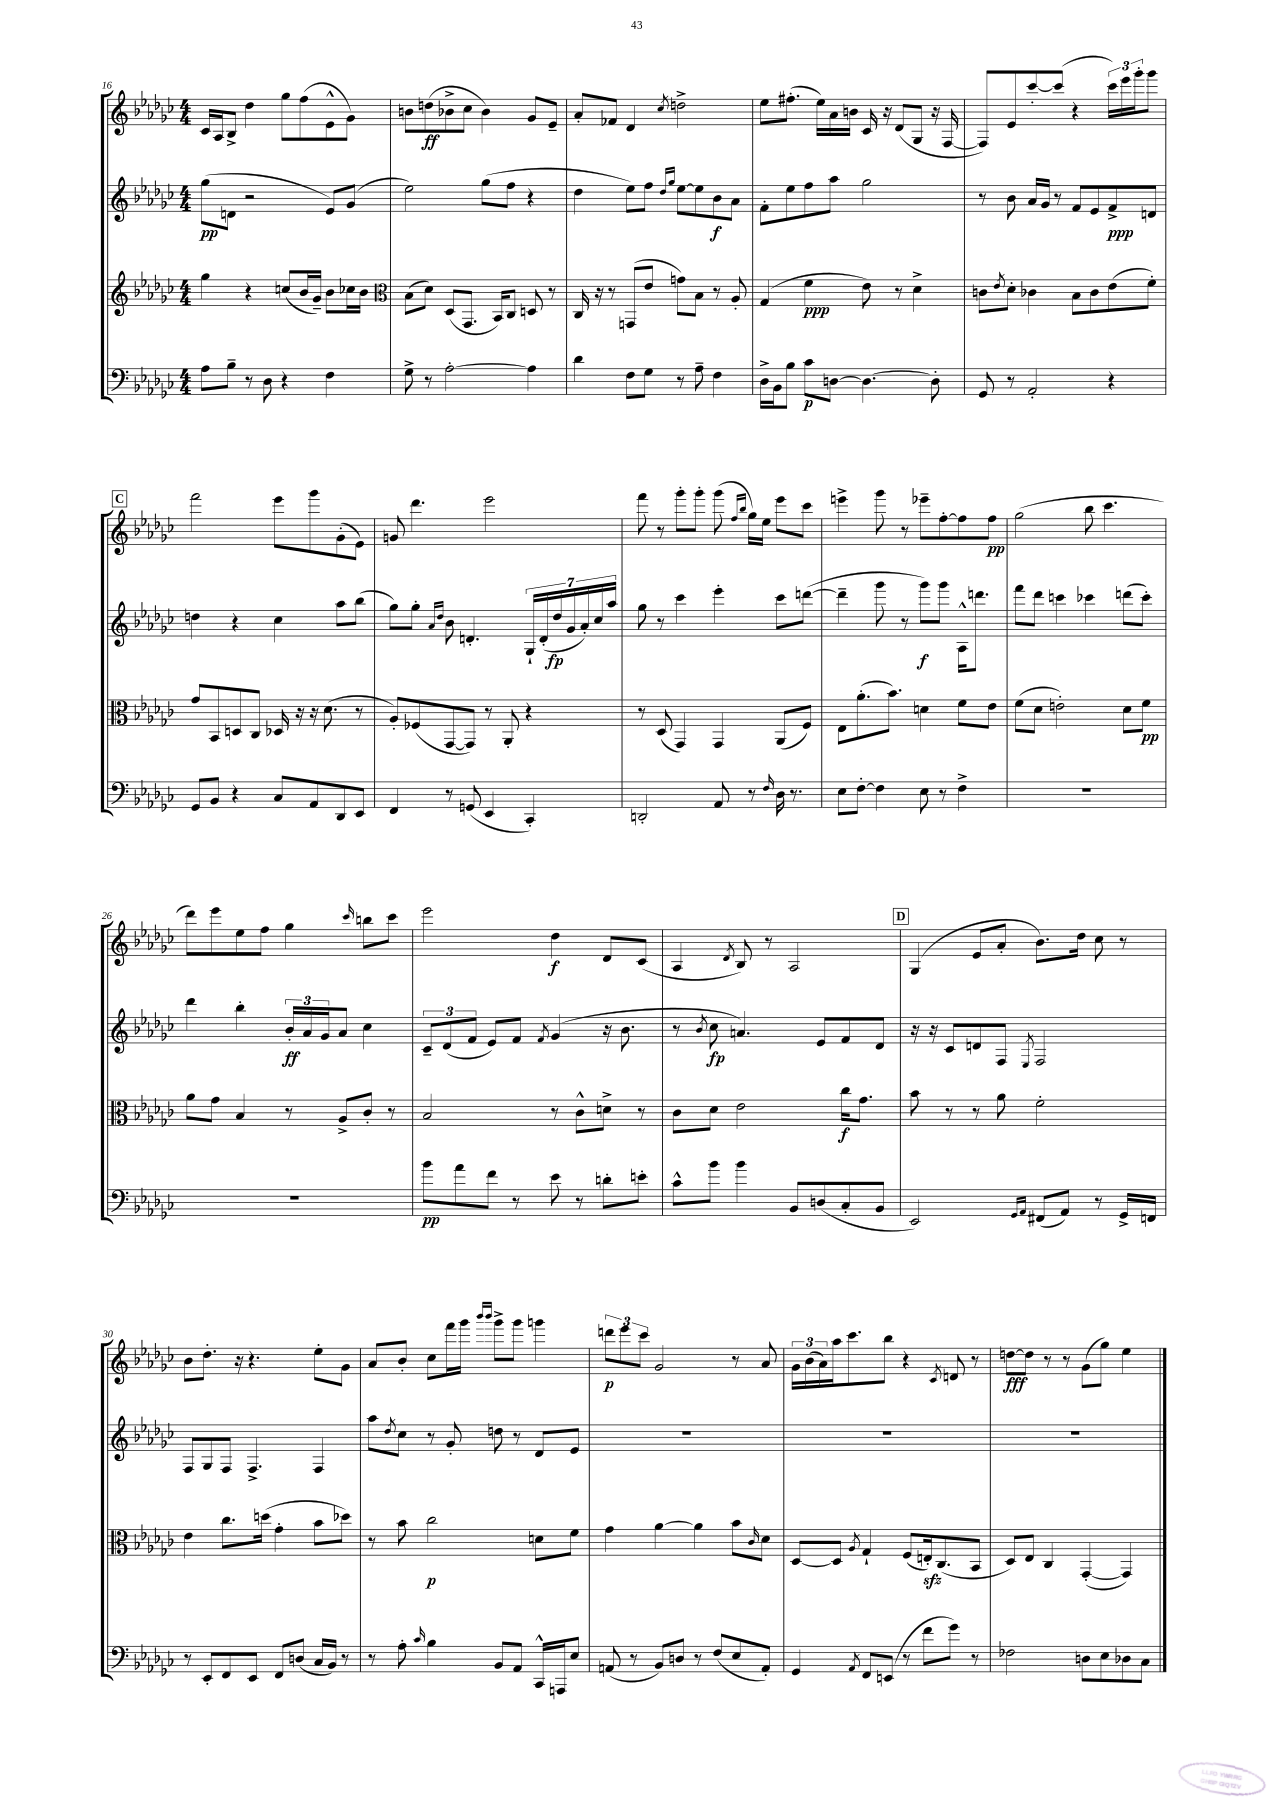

**kern	**dynam	**kern	**dynam	**kern	**dynam	**kern	**dynam
*part4	*part4	*part3	*part3	*part2	*part2	*part1	*part1
*staff4	*staff4	*staff3	*staff3	*staff2	*staff2	*staff1	*staff1
*clefF4	*	*clefG2	*	*clefG2	*	*clefG2	*
*k[b-e-a-d-g-c-]	*	*k[b-e-a-d-g-c-]	*	*k[b-e-a-d-g-c-]	*	*k[b-e-a-d-g-c-]	*
*M4/4	*	*M4/4	*	*M4/4	*	*M4/4	*
=16	=16	=16	=16	=16	=16	=16	=16
8A-\L	.	4gg-\	.	(8gg-\L	pp	16c-/LL	.
.	.	.	.	.	.	16A-/J	.
8B-~\J	.	.	.	8dn\J	.	8B-^/J	.
8r	.	4r	.	2r	.	4dd-\	.
8D-\	.	.	.	.	.	.	.
4r	.	(8ccn/L	.	.	.	8gg-\L	.
.	.	16b-/L	.	.	.	(8ff\	.
.	.	16g-~/JJ)	.	.	.	.	.
4F\	.	8b-\L	.	8e-/L)	.	8e-^^\	.
.	.	16cc-X\L	.	(8g-/J	.	8g-\J)	.
.	.	16b-\JJ	.	.	.	.	.
=17	=17	=17	=17	=17	=17	=17	=17
*	*	*clefC3	*	*	*	*	*
8G-^\	.	(8B-\L	.	2ee-\)	.	8bn\L	.
8r	.	8d-\J)	.	.	.	(8ddn\	ff
[2A-'\	.	(8D-/L	.	.	.	8b-X^\	.
.	.	8.GG-/J	.	.	.	8cc-\J	.
.	.	.	.	(8gg-\L	.	4b-\)	.
.	.	16BB-/KL)	.	.	.	.	.
.	.	8C-/J	.	8ff\J	.	.	.
4A-\]	.	8Dn/	.	4r	.	8g-/L	.
.	.	8r	.	.	.	8e-~/J	.
=18	=18	=18	=18	=18	=18	=18	=18
4d-\	.	16C-/	.	4dd-\	.	8a-'/L	.
.	.	16r	.	.	.	.	.
.	.	8r	.	.	.	8f-X/J	.
8F\L	.	(8GGn/L	.	8ee-\L)	.	4d-/	.
8G-\J	.	8e-/J	.	8ff\J	.	.	.
.	.	.	.	16qqdd-/LL	.	.	.
.	.	.	.	16qqgg-/JJ	.	8qcc-/	.
8r	.	8gn\L)	.	[8ee-\L	.	2ddn^\	.
8A-~\	.	8B-\J	.	8ee-\]	.	.	.
4F\	.	8r	.	8b-\	f	.	.
.	.	8A-'/	.	8a-\J	.	.	.
=19	=19	=19	=19	=19	=19	=19	=19
16D-^\LL	.	(4G-/	.	8f'\L	.	8ee-\L	.
16BB-\J	.	.	.	.	.	.	.
8B-\J	.	.	.	8ee-\	.	(8.ff#X'\J	.
8c-\L	p	4f\	ppp	8ff\	.	.	.
.	.	.	.	.	.	16ee-\LL)	.
[8Dn\J	.	.	.	8aa-\J	.	16a-\	.
.	.	.	.	.	.	16bn\JJ	.
4.D\_	.	8e-\)	.	2gg-\	.	16c-/	.
.	.	.	.	.	.	16r	.
.	.	8r	.	.	.	(8d-/L	.
.	.	4d-^\	.	.	.	8G-/J	.
8D'\]	.	.	.	.	.	16r	.
.	.	.	.	.	.	[16F/	.
=20	=20	=20	=20	=20	=20	=20	=20
8GG-/	.	8cn\L	.	8r	.	8F/L])	.
.	.	8qe-/	.	.	.	.	.
8r	.	8d-'\J	.	8b-\	.	8e-/	.
2AA-'/	.	4c-X\	.	16a-/LL	.	[8ccc-'/	.
.	.	.	.	16g-/JJ	.	.	.
.	.	.	.	8r	.	(8ccc-/J]	.
.	.	8B-\L	.	8f/L	.	4r	.
.	.	8c-\	.	8e-/	.	.	.
4r	.	(8e-\	.	8f^/	ppp	24ccc-\LL)	.
.	.	.	.	.	.	24eee-\	.
.	.	.	.	.	.	24ggg-'\J	.
.	.	8f'\J)	.	8dn/J	.	8ggg-\J	.
!!LO:LB:g=z
!!LO:REH:place=s1:t=C
=21	=21	=21	=21	=21	=21	=21	=21
8GG-/L	.	8g-/L	.	4ddn\	.	2fff\	.
8BB-/J	.	8BB-/	.	.	.	.	.
4r	.	8Dn/	.	4r	.	.	.
.	.	8C-/J	.	.	.	.	.
8C-/L	.	16D-X/	.	4cc-\	.	8eee-\L	.
.	.	16r	.	.	.	.	.
8AA-/	.	16r	.	.	.	8ggg-\	.
.	.	(8.d-\	.	.	.	.	.
8DD-/	.	.	.	8aa-\L	.	(8g-'\	.
8EE-/J	.	8r	.	(8bb-\J	.	8e-\J)	.
=22	=22	=22	=22	=22	=22	=22	=22
4FF/	.	8A-'/L)	.	8gg-\L)	.	8gn/	.
.	.	(8F-X/	.	8gg-'\J	.	4.ddd-\	.
.	.	.	.	16qqa-/LL	.	.	.
.	.	.	.	16qqdd-/JJ	.	.	.
8r	.	[8GG-/	.	8b-\	.	.	.
(8GGn/	.	8GG-/J])	.	4.dn'/	.	.	.
4EE-/	.	8r	.	.	.	2eee-\	.
.	.	8AA-'/	.	.	.	.	.
4CC-'/)	.	4r	.	28G-`/LL	.	.	.
.	.	.	.	(28d'/	.	.	.
.	.	.	.	28dd-/	fp	.	.
.	.	.	.	28g-/	.	.	.
.	.	.	.	28a-'/)	.	.	.
.	.	.	.	28cc-/	.	.	.
.	.	.	.	28aa-/JJ	.	.	.
=23	=23	=23	=23	=23	=23	=23	=23
2DDn'/	.	8r	.	8gg-\	.	8fff\	.
.	.	(8D-/	.	8r	.	8r	.
.	.	4GG-/)	.	4ccc-\	.	8ggg-'\L	.
.	.	.	.	.	.	8ggg-'\J	.
8AA-/	.	4GG-/	.	4eee-'\	.	(8ggg-\	.
.	.	.	.	.	.	16qqff/LL	.
.	.	.	.	.	.	16qqbb-/JJ	.
8r	.	.	.	.	.	16gg-\LL)	.
.	.	.	.	.	.	16ee-\JJ	.
16qqF/	.	.	.	.	.	.	.
16D-\	.	(8AA-/L	.	8ccc-\L	.	8eee-\L	.
8.r	.	.	.	.	.	.	.
.	.	8F/J)	.	([8dddn\J	.	8ccc-\J	.
=24	=24	=24	=24	=24	=24	=24	=24
8E-\L	.	8E-\L	.	4ddd~\]	.	4eeen^\	.
[8F'\J	.	(8.a-'\	.	.	.	.	.
4F\]	.	.	.	8ggg-\	.	8ggg-\	.
.	.	8.b-\J)	.	.	.	.	.
.	.	.	.	8r	.	8r	.
8E-\	.	4dn\	.	8ggg-\L)	f	8eee-X~\L	.
8r	.	.	.	8ggg-\J	.	[8ff'\	.
4F^\	.	8f\L	.	16A-^^\KL	.	8ff\]	.
.	.	.	.	8.dddn\J	.	.	.
.	.	8e-\J	.	.	.	8ff\J	pp
=25	=25	=25	=25	=25	=25	=25	=25
1r	.	(8f\L	.	8fff\L	.	(2gg-\	.
.	.	8d-\J	.	8ddd-\J	.	.	.
.	.	2en'\)	.	4cccn\	.	.	.
.	.	.	.	4ccc-X\	.	8bb-\	.
.	.	.	.	.	.	4.ccc-\	.
.	.	8d-\L	.	(8dddn\L	.	.	.
.	.	8f\J	pp	8ccc-'\J)	.	.	.
!!LO:LB:g=z
=26	=26	=26	=26	=26	=26	=26	=26
1r	.	8a-\L	.	4ddd-\	.	8ddd-\L)	.
.	.	8g-\J	.	.	.	8eee-\	.
.	.	4B-/	.	4bb-'\	.	8ee-\	.
.	.	.	.	.	.	8ff\J	.
.	.	8r	.	24b-'/LL	ff	4gg-\	.
.	.	.	.	24a-/	.	.	.
.	.	.	.	24g-/J	.	.	.
.	.	8A-^/L	.	8a-/J	.	.	.
.	.	.	.	.	.	16qqccc-/	.
.	.	8c-'/J	.	4cc-\	.	8bbn\L	.
.	.	8r	.	.	.	8ccc-\J	.
=27	=27	=27	=27	=27	=27	=27	=27
8b-\L	pp	2B-/	.	12c-~/L	.	2eee-\	.
.	.	.	.	(12d-/	.	.	.
8a-\	.	.	.	.	.	.	.
.	.	.	.	12f/J	.	.	.
8f\J	.	.	.	8e-/L)	.	.	.
8r	.	.	.	8f/J	.	.	.
.	.	.	.	8qf/	.	.	.
8e-\	.	8r	.	(4g-/	.	4dd-\	f
8r	.	8c-^^\L	.	.	.	.	.
8dn'\L	.	8dn^\J	.	16r	.	8d-/L	.
.	.	.	.	8.b-\	.	.	.
8en'\J	.	8r	.	.	.	(8c-/J	.
=28	=28	=28	=28	=28	=28	=28	=28
8c-^^\L	.	8c-\L	.	8r	.	4A-/	.
.	.	.	.	8qb-/	.	.	.
8b-\J	.	8d-\J	.	8cc-\	fp	.	.
.	.	.	.	.	.	8qd-/	.
4b-\	.	2e-\	.	4.an/)	.	8B-/)	.
.	.	.	.	.	.	8r	.
8BB-/L	.	.	.	.	.	2A-/	.
(8Dn/	.	.	.	8e-/L	.	.	.
8C-'/	.	16cc-\KL	f	8f/	.	.	.
.	.	8.g-\J	.	.	.	.	.
8BB-/J	.	.	.	8d-/J	.	.	.
!!LO:REH:place=s1:t=D
=29	=29	=29	=29	=29	=29	=29	=29
2EE-/)	.	8b-\	.	16r	.	(4G-/	.
.	.	.	.	16r	.	.	.
.	.	8r	.	8c-/L	.	.	.
.	.	8r	.	8dn/	.	8e-/L	.
.	.	8a-\	.	8F/J	.	8a-'/J	.
16qqGG-/LL	.	.	.	.	.	.	.
16qqAA-/JJ	.	.	.	8qE-/	.	.	.
(8FF#X/L	.	2f'\	.	2F/	.	8.b-\L)	.
8AA-/J)	.	.	.	.	.	.	.
.	.	.	.	.	.	16dd-\Jk	.
8r	.	.	.	.	.	8cc-\	.
16GG-^/LL	.	.	.	.	.	8r	.
16FFn/JJ	.	.	.	.	.	.	.
!!LO:LB:g=z
=30	=30	=30	=30	=30	=30	=30	=30
8r	.	4e-\	.	8F/L	.	8b-\L	.
8EE-'/L	.	.	.	8G-/	.	8.dd-'\J	.
8FF/	.	8.cc-\L	.	8F/J	.	.	.
.	.	.	.	.	.	16r	.
8EE-/J	.	.	.	4.F^/	.	4.r	.
.	.	(16ddn\Jk	.	.	.	.	.
8FF/L	.	4g-'\	.	.	.	.	.
(8Dn/J	.	.	.	.	.	.	.
16C-/LL	.	8b-\L	.	4F/	.	8ee-'\L	.
16BB-/JJ)	.	.	.	.	.	.	.
8r	.	8dd-X\J)	.	.	.	8g-\J	.
=31	=31	=31	=31	=31	=31	=31	=31
8r	.	8r	.	8aa-\L	.	8a-/L	.
.	.	.	.	8qdd-/	.	.	.
8A-'\	.	8b-\	.	8cc-\J	.	8b-'/J	.
16qqc-/	.	.	.	.	.	.	.
4B-\	.	2cc-\	p	8r	.	8cc-\L	.
.	.	.	.	8g-'/	.	16fff\L	.
.	.	.	.	.	.	16ggg-\JJ	.
.	.	.	.	.	.	16qqbbb-/LL	.
.	.	.	.	.	.	16qqbbb-/JJ	.
8BB-/L	.	.	.	8ddn\	.	8ggg-^\L	.
8AA-/J	.	.	.	8r	.	8ggg-\J	.
16CC-^^/LL	.	8dn\L	.	8d-/L	.	4gggn\	.
16AAAn/J	.	.	.	.	.	.	.
8E-/J	.	8f\J	.	8e-/J	.	.	.
=32	=32	=32	=32	=32	=32	=32	=32
(8AAn/	.	4g-\	.	1r	.	12dddn\L	p
.	.	.	.	.	.	12eee-\	.
8r	.	.	.	.	.	.	.
.	.	.	.	.	.	12ccc-\J	.
8BB-/L)	.	[4a-\	.	.	.	2g-/	.
8Dn/J	.	.	.	.	.	.	.
8r	.	4a-\]	.	.	.	.	.
(8F/L	.	.	.	.	.	.	.
8E-/	.	8b-\L	.	.	.	8r	.
.	.	16qqc-/	.	.	.	.	.
8AA'/J)	.	8d-\J	.	.	.	8a-/	.
=33	=33	=33	=33	=33	=33	=33	=33
4GG-/	.	[8D-/L	.	1r	.	24g-\LL	.
.	.	.	.	.	.	(24b-\	.
.	.	.	.	.	.	24a-\)	.
.	.	8D-/J]	.	.	.	16aa-\J	.
.	.	.	.	.	.	8.ccc-\	.
8qAA-/	.	8qA-/	.	.	.	.	.
8FF/L	.	4G-`/	.	.	.	.	.
(8EEn/J	.	.	.	.	.	8bb-\J	.
8r	.	(8F/L	.	.	.	4r	.
8f\L	.	16Enzz'/k)	.	.	.	.	.
.	.	(8.C-/	.	.	.	.	.
.	.	.	.	.	.	8qc-/	.
8g-\J)	.	.	.	.	.	8dn/	.
8r	.	8BB-/J	.	.	.	8r	.
=34	=34	=34	=34	=34	=34	=34	=34
2F-X\	.	8D-/L)	.	1r	.	[8ddn\L	fff
.	.	8E-/J	.	.	.	8dd\J]	.
.	.	4C-/	.	.	.	8r	.
.	.	.	.	.	.	8r	.
8Dn\L	.	([4GG-'/	.	.	.	(8g-\L	.
8E-\	.	.	.	.	.	8gg-\J)	.
8D-X\	.	4GG-/])	.	.	.	4ee-\	.
8C-\J	.	.	.	.	.	.	.
==	==	==	==	==	==	==	==
*-	*-	*-	*-	*-	*-	*-	*-
